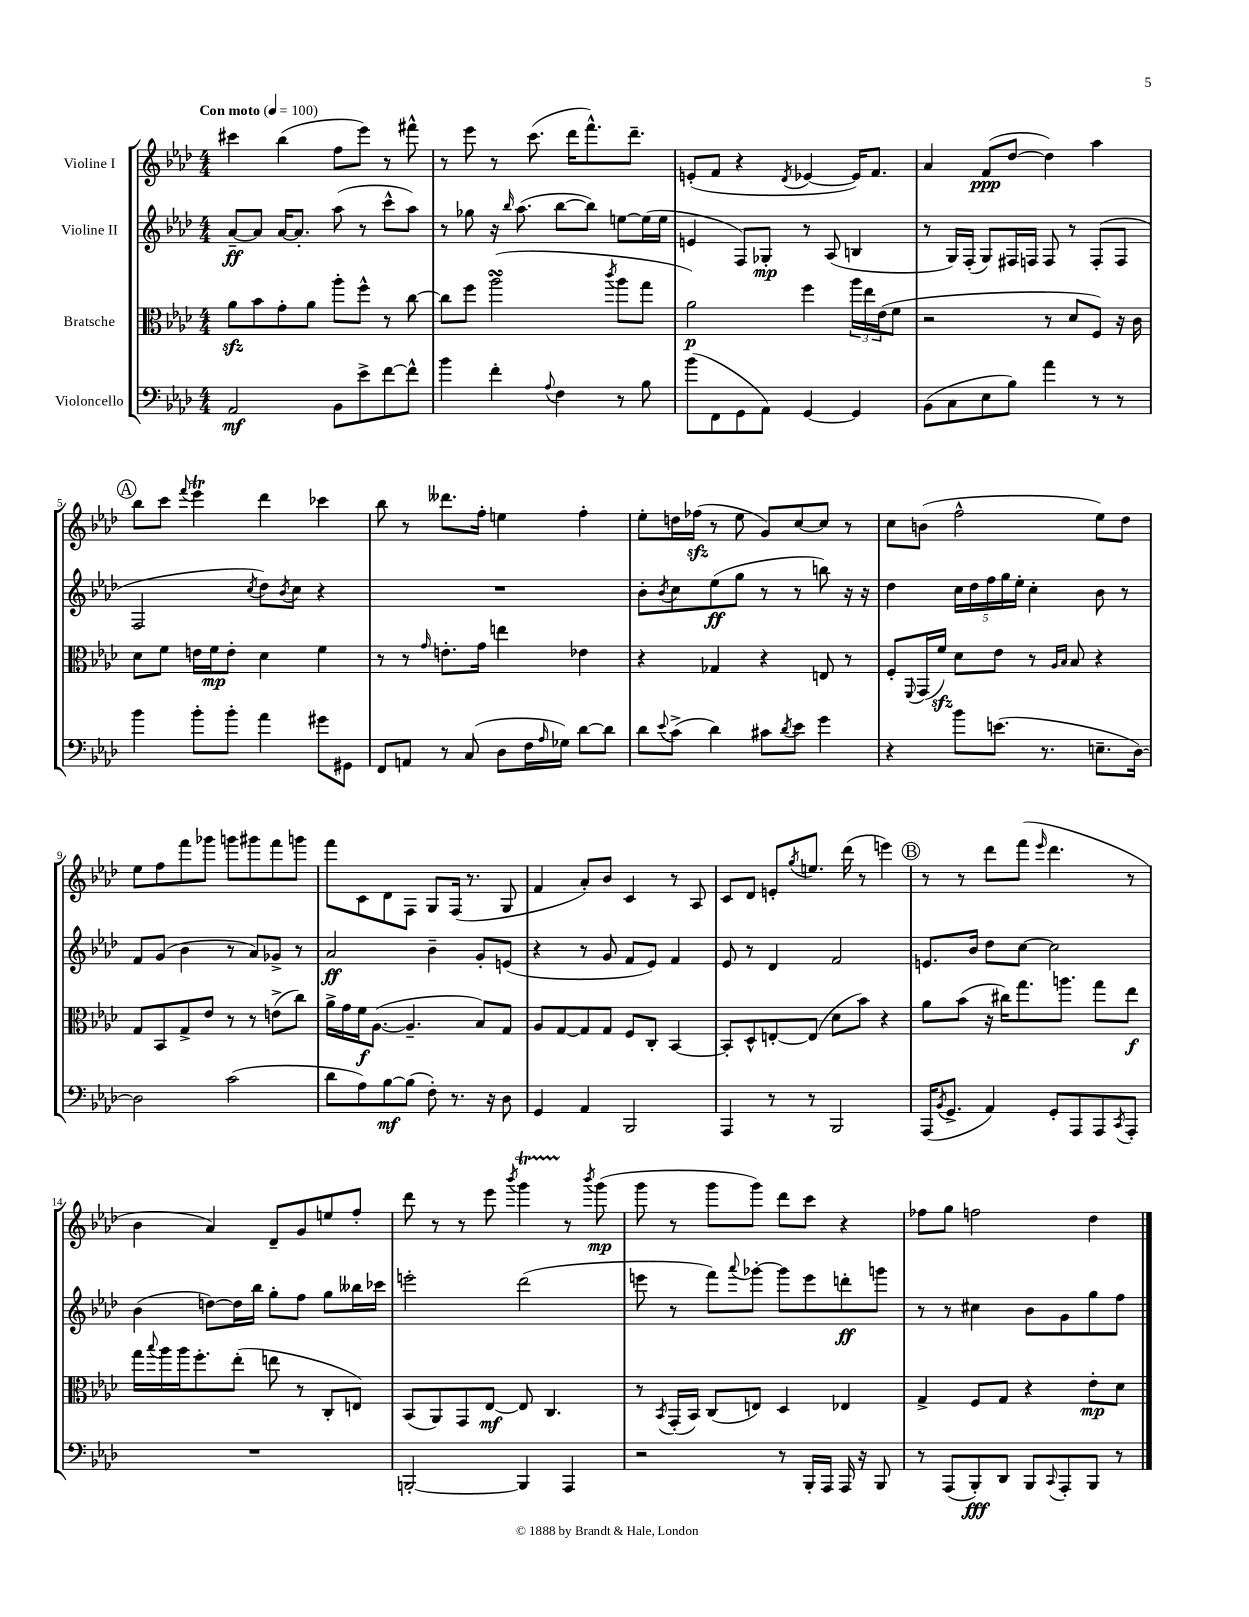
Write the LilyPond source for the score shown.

<<
\new StaffGroup <<
\new Staff = "s0" \with { instrumentName = "Violine I" } {
    \clef treble \key aes \major \numericTimeSignature \time 4/4 \tempo "Con moto" 4 = 100
    cis'''4 bes''4( f''8 ees'''8) r8 fis'''8-^ |
    r8 ees'''8 r8 c'''8.( des'''16 f'''8.-^) des'''8.-- |
    e'8-.( f'8 r4 \acciaccatura { des'8 } ees'4~ ees'16) f'8. |
    aes'4 f'8\ppp( des''8~ des''4) aes''4 |
    \mark \markup { \circle "A" } bes''8 c'''8 \appoggiatura { f'''8 } ees'''4\trill des'''4 ces'''4 |
    bes''8 r8 deses'''8. f''16-. e''4 f''4-. |
    ees''8-. d''16 fes''16\sfz( r8 ees''8 g'8) c''8~ c''8 r8 |
    c''8 b'8( f''2-^ ees''8) des''8 |
    ees''8 f''8 f'''8 ges'''8 g'''8 gis'''8 f'''8 g'''8 |
    f'''8 c'8 des'8 f8 g8 f16( r8. g8 |
    f'4 aes'8-.) bes'8 c'4 r8 aes8 |
    c'8 des'8 e'8-. \acciaccatura { g''8 } e''8. des'''16( r8 e'''4) |
    \mark \markup { \circle "B" } r8 r8 des'''8 f'''8( \grace { ees'''16 } des'''4. r8 |
    bes'4 aes'4) des'8-- g'8 e''8 f''8-. |
    des'''8 r8 r8 ees'''8 \acciaccatura { bes'''8 } g'''4\startTrillSpan r8\stopTrillSpan \acciaccatura { bes'''8 } g'''8\mp( |
    g'''8 r8 g'''8 g'''8) des'''8 c'''8 r4 |
    fes''8 g''8 f''2 des''4 \bar "|." |
}
\new Staff = "s1" \with { instrumentName = "Violine II" } {
    \clef treble \key aes \major \numericTimeSignature \time 4/4
    aes'8~--\ff aes'8 aes'16~ aes'8.-. aes''8( r8 c'''8-^ aes''8) |
    r8 ges''8 r16 \grace { bes''16 } aes''8.( bes''8~ bes''8) e''8~ e''16( e''16 |
    e'4 f8) ges8-.\mp r8 aes8( b4 |
    r8 g16) f16-.( g8) fis16 f16 f8 r8 f8-.( f8 |
    \mark \markup { \circle "A" } f2 \acciaccatura { c''8 } des''8) \acciaccatura { bes'8 } c''8 r4 |
    R1 |
    bes'8-. \acciaccatura { bes'8 } c''8 ees''8\ff( g''8 r8 r8 b''8) r16 r16 |
    des''4 \tuplet 5/4 { c''16 des''16 f''16 g''16 ees''16-. } c''4-. bes'8 r8 |
    f'8 g'8( bes'4 r8 aes'8) ges'8-> r8 |
    aes'2\ff bes'4-- g'8-. e'8( |
    r4 r8 g'8 f'8 ees'8) f'4 |
    ees'8 r8 des'4 f'2 |
    \mark \markup { \circle "B" } e'8. bes'16 des''8 c''8~ c''2 |
    bes'4( d''8~) d''16 bes''16 g''8-. f''8 g''8 beses''16 ces'''16 |
    e'''2-. des'''2( |
    e'''8 r8 f'''8) \appoggiatura { aes'''8 } ges'''8~-. ges'''8 e'''8 d'''8-.\ff g'''8 |
    r8 r8 cis''4 bes'8 g'8 g''8 f''8 \bar "|." |
}
\new Staff = "s2" \with { instrumentName = "Bratsche" } {
    \clef alto \key aes \major \numericTimeSignature \time 4/4
    aes'8\sfz bes'8 g'8-. aes'8 aes''8-. f''8-^ r8 c''8~ |
    c''8 f''8 aes''2\turn( \acciaccatura { c'''8 } aes''8 g''8 |
    aes'2\p) f''4 \tuplet 3/2 { aes''16 ees''16 ees'16( } f'8 |
    r2 r8 des'8 f8) r16 c'16 |
    \mark \markup { \circle "A" } des'8 f'8 e'16 f'16\mp e'8-. des'4 f'4 |
    r8 r8 \grace { g'16 } e'8.-. g'16 e''4 ees'4 |
    r4 ges4 r4 e8 r8 |
    f8-. \appoggiatura { f,8 } g,16( f'16\sfz) des'8 ees'8 r8 \grace { aes16 bes16 } bes8 r4 |
    g8 bes,8 g8-> ees'8 r8 r8 e'8->( c''8) |
    aes'16-> g'16 f'16\f aes8.~( aes4.-- bes8) g8 |
    aes8 g8~ g8 g8 f8 c8-. bes,4~ |
    bes,8-. des8-^ e8~-. e8( des'8 bes'8) r4 |
    \mark \markup { \circle "B" } aes'8 bes'8( r16 cis''16) g''8. a''8. g''8 ees''8\f |
    g''16 \appoggiatura { bes''8 } aes''16 aes''16 f''8.-. ees''8-.( e''8 r8 c8-. e8) |
    bes,8( aes,8) g,8 ees8~\mf ees8 c4. |
    r8 \acciaccatura { bes,8 } g,16-.( bes,16) c8( e8) des4 ees4 |
    g4-> f8 g8 r4 ees'8-.\mp des'8 \bar "|." |
}
\new Staff = "s3" \with { instrumentName = "Violoncello" } {
    \clef bass \key aes \major \numericTimeSignature \time 4/4
    aes,2\mf bes,8 ees'8-> f'8~ f'8-^ |
    bes'4 f'4-. \appoggiatura { aes8 } f4 r8 bes8 |
    bes'8( f,8 g,8 aes,8) g,4~ g,4 |
    bes,8( c8 ees8 bes8) aes'4 r8 r8 |
    \mark \markup { \circle "A" } bes'4 bes'8-. bes'8-. aes'4 gis'8 gis,8 |
    f,8 a,8 r8 c8( des8 f16 \grace { aes16 } ges16) des'8~ des'8 |
    des'8 \appoggiatura { ees'8 } c'8->( des'4) cis'8 \acciaccatura { des'8 } ees'8 g'4 |
    r4 bes'8 e'8.( r8. e8.-- des16~) |
    des2 c'2( |
    des'8 aes8) bes8~\mf bes8( f8-.) r8. r16 des8 |
    g,4 aes,4 bes,,2 |
    aes,,4 r8 r8 bes,,2 |
    \mark \markup { \circle "B" } aes,,16( \acciaccatura { bes,8 } g,8.-> aes,4) g,8-. aes,,8 aes,,8 \acciaccatura { c,8 } aes,,8-. |
    R1 |
    b,,2~-. b,,4 aes,,4 |
    r2 r8 bes,,16-. aes,,16 aes,,16 r16 bes,,8 |
    r8 aes,,8( bes,,8-.\fff) des,8 bes,,8 \appoggiatura { c,8 } aes,,8-. bes,,8 r8 \bar "|." |
}
>>
>>
